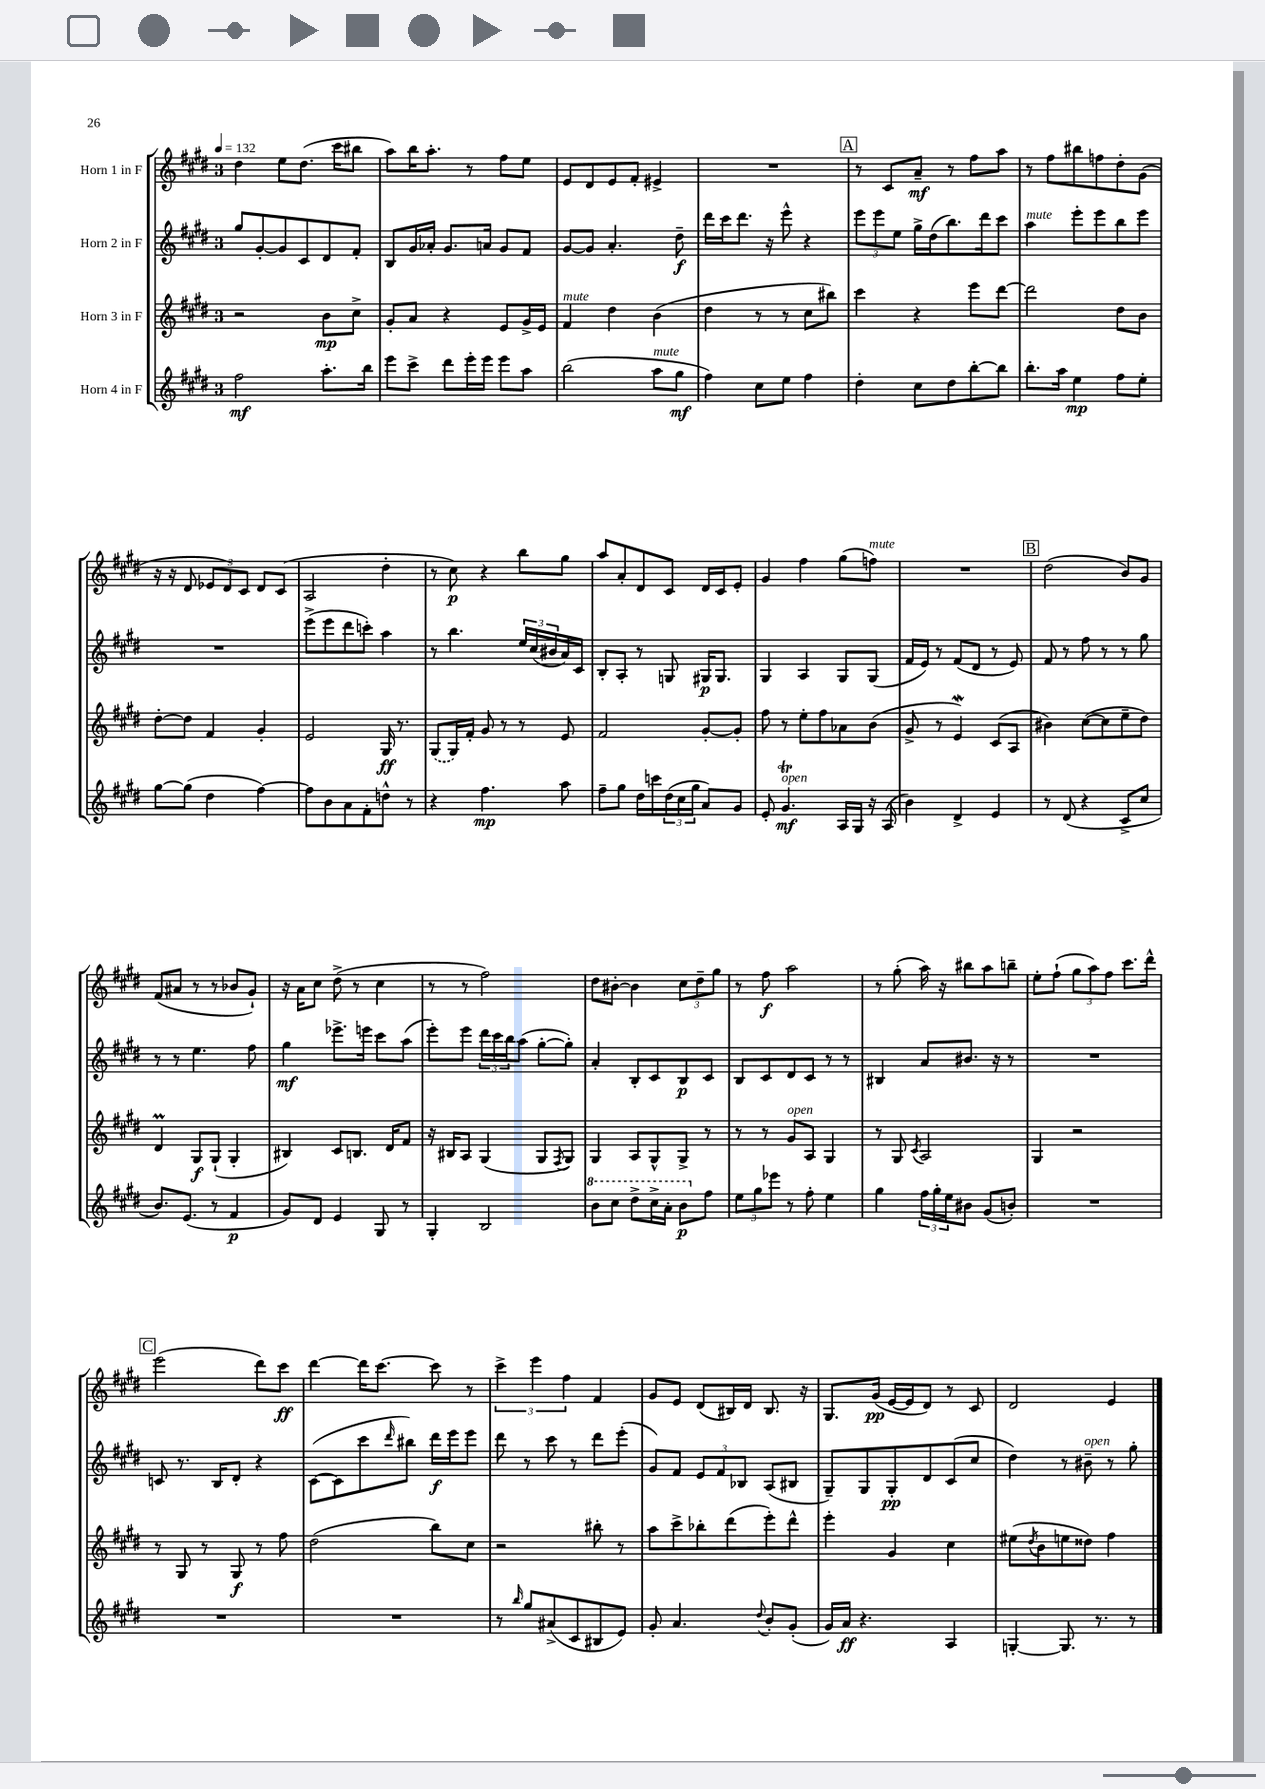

**kern	**kern	**kern	**kern
*staff4	*staff3	*staff2	*staff1
*clefG2	*clefG2	*clefG2	*clefG2
*k[f#c#g#d#]	*k[f#c#g#d#]	*k[f#c#g#d#]	*k[f#c#g#d#]
*M3/4	*M3/4	*M3/4	*M3/4
*MM132	*MM132	*MM132	*MM132
2ff#	2r	8gg#	4dd#
.	.	[8g#'	.
.	.	8g#]	8ee
.	.	8c#	(8.dd#
8.aa'	8b	8d#	.
.	.	.	16ccc#
.	8cc#^	8f#'	8bb#
16bb	.	.	.
=	=	=	=
8eee	8g#'	8B	8aa)
8ccc#^	8a	16g#	16bb
.	.	16a-'	8.aa'
8ddd#	4r	8.g#	.
16eee'	.	.	8r
16eee	.	16a	.
8eee	8e	8g#	8ff#
8aa	16g#^	8f#	8ee
.	16e	.	.
=	=	=	=
(2bb	4f#	[8g#	8e
.	.	8g#]	8d#
.	4dd#	4.a'	8e
.	.	.	8f#'
8aa	(4b	.	4e#^
8gg#	.	8dd#~	.
=	=	=	=
4ff#)	4dd#	16ddd#	2.r
.	.	16ccc#	.
.	.	8.ddd#	.
8cc#	8r	.	.
.	.	16r	.
8ee	8r	8eee^^	.
4ff#	8cc#	4r	.
.	8bb#)	.	.
=	=	=	=
4dd#'	4ccc#	12eee	8r
.	.	12eee	.
.	.	.	8c#
.	.	12ee	.
8cc#	4r	16gg#^	8a~
.	.	(16dd#	.
8dd#	.	8.bb)	8r
[8bb'	8eee	.	8ff#
.	.	16ddd#	.
8bb]	[8ddd#	8ccc#	8aa
=	=	=	=
8.bb'	2ddd#]	4aa	8r
.	.	.	8ff#
16aa	.	.	.
4ee	.	8eee'	8bb#
.	.	8eee	8ff
8ff#	8dd#	8bb	8dd#'
8ee'	8b	8eee	(8g#
=	=	=	=
[8gg#	[8dd#'	2.r	16r
.	.	.	16r
(8gg#]	8dd#]	.	8d#
4dd#	4f#	.	12e-
.	.	.	12d#)
.	.	.	12c#
[4ff#)	4g#'	.	8d#
.	.	.	(8c#
=	=	=	=
8ff#]	2e	(8eee^	2A
8b	.	8eee	.
8a	.	8ddd#	.
8f#'	.	8ccc')	.
8dd^^	16G#	4aa	4dd#'
.	8.r	.	.
8r	.	.	.
=	=	=	=
4r	(8G#	8r	8r
.	16G#)	4.bb	8cc#)
.	16f#'	.	.
4.ff#	8g#	.	4r
.	8r	.	.
.	8r	24ee	8bb
.	.	(24cc#	.
.	.	24b#	.
8aa	8e	16a)	8gg#
.	.	16c#	.
=	=	=	=
8ff#~	2f#	8B'	8aa
8gg#	.	8A'	8a'
16dd#	.	8r	8d#
16ccc	.	.	.
(24dd#	.	8G	8c#
24cc#	.	.	.
24gg#	.	.	.
8a)	[8g#'	16G#	16d#
.	.	8.G#	16c#
8g#	8g#']	.	8e'
=	=	=	=
8e'	8ff#	4G#	4g#
4.g#	8r	.	.
.	8ee'	4A	4ff#
.	8ff#	.	.
16A	8a-	8G#	(8gg#
16G#	.	.	.
16r	(8b	(8G#	8ff)
(16A	.	.	.
=	=	=	=
4b)	8g#^	16f#	2.r
.	.	16e)	.
.	8r	8r	.
4d#^	4e)	(8f#	.
.	.	8d#	.
4e	(8c#	8r	.
.	8A	8e)	.
=	=	=	=
8r	4b#)	8f#	(2dd#
(8d#	.	8r	.
4r	([8cc#	8ff#	.
.	8cc#]	8r	.
8c#^	8ee~	8r	8b)
8cc#	8dd#)	8gg#	8g#
=	=	=	=
8.b)	4d#	8r	(8f#
.	.	8r	8a#
(8.e	.	.	.
.	8G#	4.ee	8r
8r	(8G#`	.	8r
4f#	4G#'	.	8b-
.	.	8ff#	8g#`)
=	=	=	=
8g#)	4B#)	4gg#	16r
.	.	.	16a
8d#	.	.	8cc#
4e	8c#	8.eee-^	(8dd#^
.	8.B	.	8r
.	.	16eee	.
8G#	.	8ccc#	4cc#
.	16d#	.	.
8r	8f#	(8aa	.
=	=	=	=
4G#'	16r	8eee')	8r
.	16B#	.	.
.	8A	8eee	8r
2B	(4G#	24ddd#	2ff#)
.	.	24ccc#	.
.	.	24bb	.
.	.	(8aa	.
.	8G#	[8gg#'	.
.	8qF#	.	.
.	8G#)	8gg#'])	.
=	=	=	=
8bb	4G#	4a'	8dd#
8ccc#	.	.	[8b#'
8ddd#^	8A	8B'	4b#]
16ccc#^	8G#^^	8c#	.
16aa'	.	.	.
8bb	8G#^	8B	12cc#
.	.	.	12dd#~
8ff#	8r	8c#	.
.	.	.	12gg#
=	=	=	=
12ee	8r	8B	8r
12gg#	.	.	.
.	8r	8c#	8ff#
12eee-	.	.	.
8r	8g#	8d#	2aa
8ff#'	8A	8c#	.
4ee	4G#	8r	.
.	.	8r	.
=	=	=	=
4gg#	8r	4B#	8r
.	8G#	.	(8gg#'
.	8qc#	.	.
24ff#	2A	8a	16aa)
24gg#'	.	.	.
.	.	.	16r
24ee	.	.	.
8b#	.	8.b#	8bb#
(8g#	.	.	8aa
.	.	16r	.
8b')	.	8r	8bb~
=	=	=	=
2.r	4G#	2.r	8ee'
.	.	.	(8ff#`
.	2r	.	12gg#
.	.	.	12aa)
.	.	.	12ff#
.	.	.	8.ccc#
.	.	.	16ddd#^^
=	=	=	=
2.r	8r	8c	(2eee
.	8G#	8.r	.
.	8r	.	.
.	.	16B	.
.	8G#	8d#'	.
.	8r	4r	8ddd#)
.	8ff#	.	8ccc#
=	=	=	=
2.r	(2dd#	([8c#	[4ddd#
.	.	8c#]	.
.	.	8ccc#	16ddd#]
.	.	.	[8.ccc#
.	.	16qqddd#	.
.	.	8bb#)	.
.	8bb)	16ddd#	8ccc#]
.	.	16eee	.
.	8cc#	8eee	8r
=	=	=	=
8r	2r	8ddd#	6ccc#^
16qqbb	.	.	.
8gg#	.	8r	.
.	.	.	6eee
(8a#^	.	8ccc#	.
.	.	.	6ff#
8c#	.	8r	.
8B#	8bb#'	8ddd#	4f#
8e)	8r	(8eee'	.
=	=	=	=
8g#'	8aa	8g#)	8g#
4.a	8ccc#^	8f#	8e
.	8bb-'	12e	(8d#
.	.	12f#	.
.	(8ddd#	.	16B#)
.	.	12B-	.
.	.	.	16d#
8qqdd#	.	.	.
8b'	8eee')	(8A	8.B#
(8g#'	8ddd#^^	8B#	.
.	.	.	16r
=	=	=	=
16g#)	4eee'	8G#~)	8.G#
16a	.	.	.
4.r	.	8G#	.
.	.	.	(16g#
.	4g#	8G#'	[16e
.	.	.	16e]
.	.	8d#	8d#)
4A	4cc#	(8c#	8r
.	.	8cc#	8c#
=	=	=	=
[4G'	(8ee#	4dd#)	2d#
.	8qdd#	.	.
.	8b	.	.
8.G]	8ee	8r	.
.	8dd##)	8b#~	.
8.r	.	.	.
.	4ff#	8r	4e
8r	.	8gg#'	.
==	==	==	==
*-	*-	*-	*-
